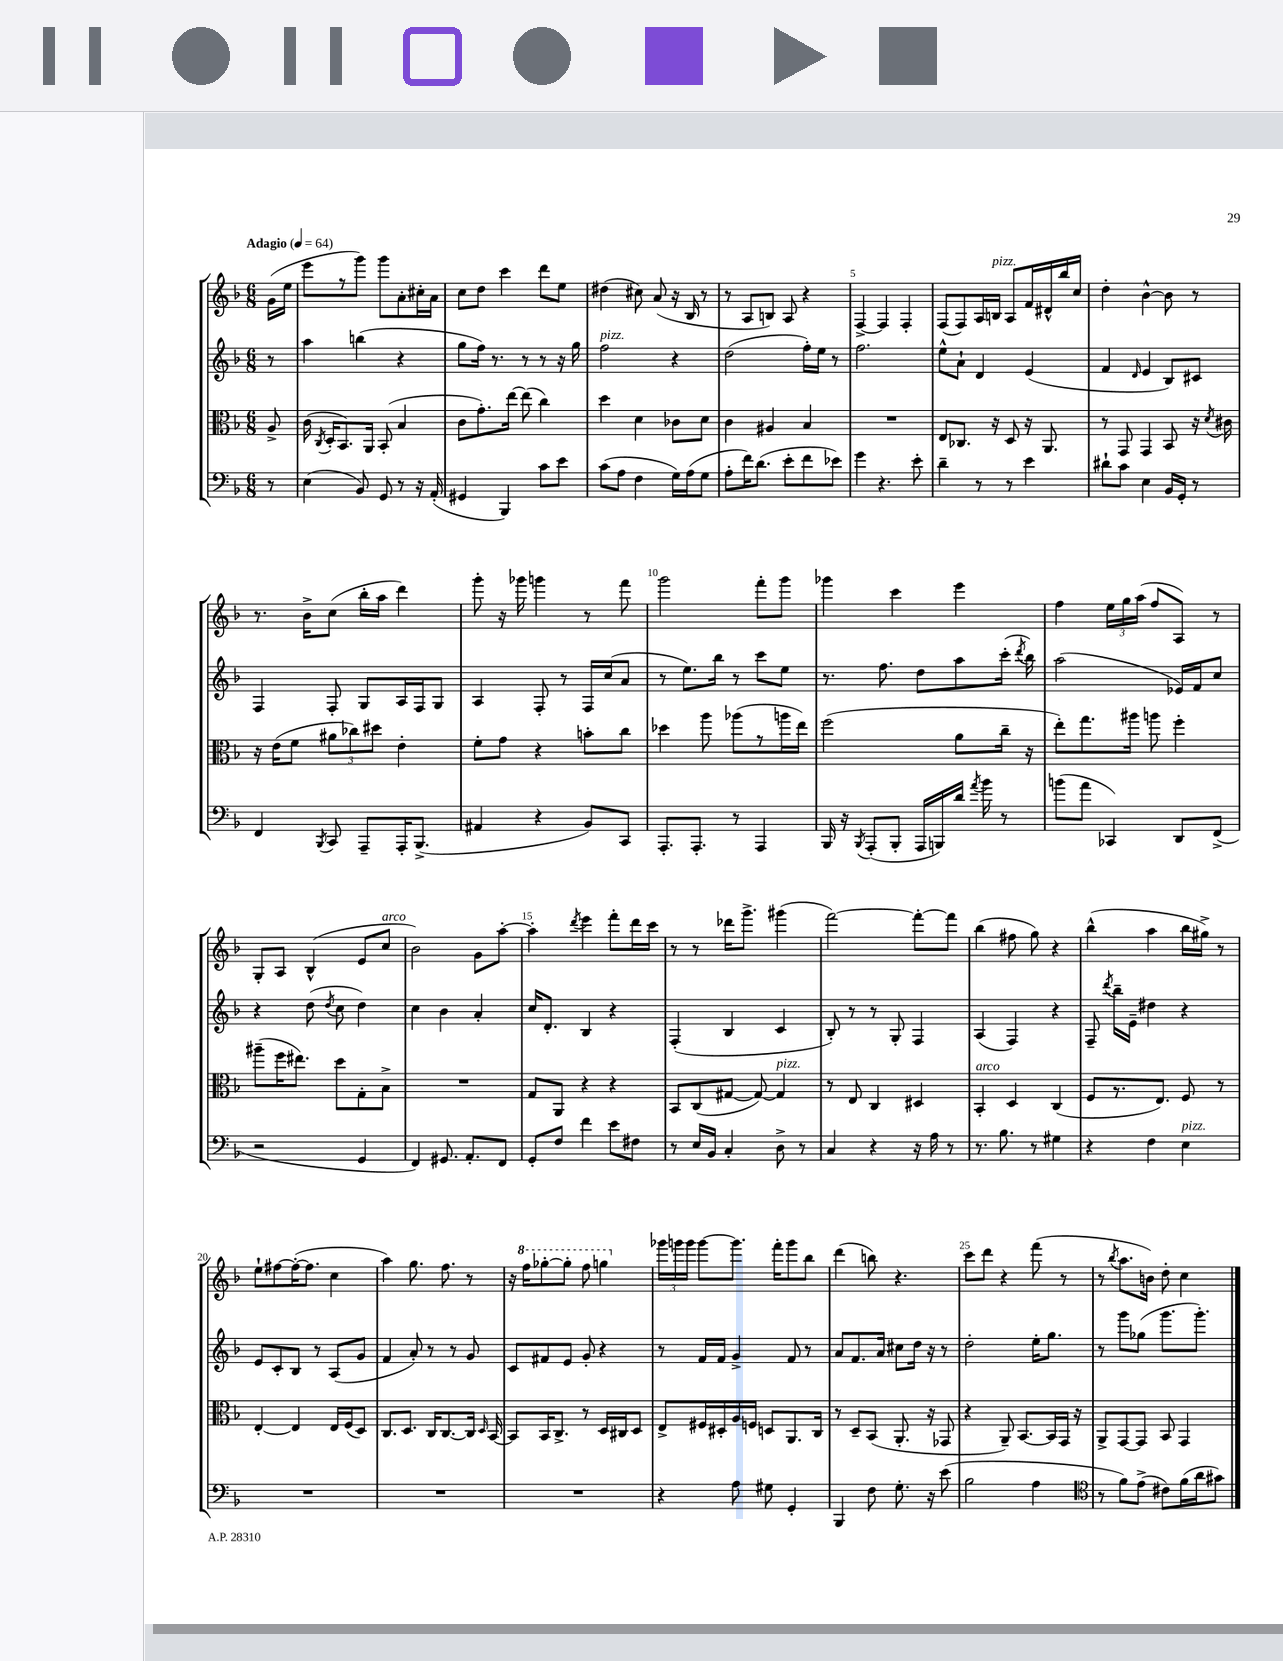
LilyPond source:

<<
\new StaffGroup <<
\new Staff = "s0" {
    \clef treble \key f \major \numericTimeSignature \time 6/8 \partial 8 \tempo "Adagio" 4 = 64
    \autoBeamOff g'16[( e''16] |
    e'''8[ r8 g'''8]) g'''8[ a'8-. cis''16-. a'16] |
    c''8[ d''8] c'''4 d'''8[ e''8] |
    dis''4( cis''8) a'8( r16 bes16 r8 |
    r8 a8[ b8]) a8 r4 |
    f4~-> f4 f4-. |
    f8[( f8) a16 b16]^\markup { \italic "pizz." } a8[ f'16 dis'16-^ bes''16 c''16] |
    d''4-. bes'4~-^ bes'8 r8 |
    r8. bes'16[-> c''8]( bes''16[-. a''16] d'''4) |
    g'''8-. r16 ges'''16 g'''4 r8 f'''8 |
    g'''2 f'''8[-. g'''8] |
    ges'''4 c'''4 e'''4 |
    f''4 \tuplet 3/2 { e''16[ g''16 a''16]( } f''8[ a8]) r8 |
    g8[-. a8] bes4-^( e'8[ c''8]^\markup { \italic "arco" } |
    bes'2) g'8[ a''8]~-. |
    a''4-. \acciaccatura { d'''8 } e'''4 f'''8[-. d'''16 c'''16] |
    r8 r8 des'''16[ g'''8.]-> gis'''4( |
    f'''2~) f'''8[~-. f'''8] |
    bes''4( fis''8 g''8) r4 |
    bes''4-^( a''4 bes''16[ gis''16]->) r8 |
    e''8[-! fis''8~ fis''16~-.( fis''8.] c''4 |
    a''4) g''8. f''8. r8 |
    r16 \ottava #1 f'''16[ ges'''8~-. ges'''8]-. f'''8 g'''4 \ottava #0 |
    \tuplet 3/2 { ges'''16[ g'''16 g'''16] } g'''8[~ g'''8.] f'''16[-. g'''8 bes''8] |
    d'''4( b''8) r4. |
    c'''8[ d'''8] r4 f'''8( r8 |
    r8 \acciaccatura { bes''8 } a''8.[ b'16]) d''8-. c''4 \bar "|." |
}
\new Staff = "s1" {
    \clef treble \key f \major \numericTimeSignature \time 6/8 \partial 8
    \autoBeamOff r8 |
    a''4 b''4( r4 |
    g''8[ f''16]) r8. r8 r8 r16 g''16 |
    f''2^\markup { \italic "pizz." } r4 |
    d''2( f''16[-.) e''16] r8 |
    f''2. |
    e''8[-^ a'8]-! d'4 e'4( |
    f'4 \grace { d'16 } e'4 bes8[) cis'8] |
    f4 f8-. g8[ a16 f16 g8] |
    a4 f8-. r8 f16[ c''16( a'8] |
    r8 e''8.[) bes''16] r8 c'''8[ e''8] |
    r8. f''8. d''8[ a''8 c'''16]-.( \acciaccatura { d'''8 } bes''16) |
    a''2( ees'16[) f'16 c''8] |
    r4 d''8( \acciaccatura { d''8 } c''8 d''4) |
    c''4 bes'4 a'4-. |
    c''16[ d'8.]-. bes4 r4 |
    f4-.( bes4 c'4 |
    bes8-.) r8 r8 g8-. f4 |
    a4( f4) r4 |
    f8-- \acciaccatura { d'''8 } bes''16[-- e'16]-- dis''4 r4 |
    e'8[ c'8-. bes8] r8 a8[( g'8] |
    f'4 a'8-.) r8 r8 g'8 |
    c'8[ fis'8 e'8] g'8-. r4 |
    r8 f'16[ f'16] g'4-> f'8 r8 |
    a'8[ f'8. a'16] cis''8[ d''16] r16 r8 |
    d''2-. e''16[-. g''8.] |
    r8 g'''8[ ges''8]( g'''8.[ g'''8.]-.) \bar "|." |
}
\new Staff = "s2" {
    \clef alto \key f \major \numericTimeSignature \time 6/8 \partial 8
    \autoBeamOff a8-> |
    c'16( \acciaccatura { c8 } d16[-. bes,8.) a,16] bes,8-.( bes4 |
    c'8[ g'8.-.) e''16]~ e''8( c''4) |
    d''4 d'4 ces'8[ d'8] |
    c'4 ais4 bes4 |
    R2. |
    e8[ ces8.] r16 d8 r16 a,8. |
    r8 g,8 g,4 bes,8 r16 \acciaccatura { d'8 } cis'16 |
    r16 e'16[( f'8] \tuplet 3/2 { ais'8[ ces''8) dis''8] } e'4-. |
    f'8[-. g'8] r4 b'8[-. c''8] |
    des''4 a''8 aes''8[( r8 a''16 e''16]) |
    f''2( a'8[ c''16]-- r16 |
    e''8[-.) g''8. ais''16] a''8 f''4-. |
    ais''8[--( f''16 eis''8.]) d''8[ g8-. bes8]-> |
    R2. |
    g8[ a,8] r4 r4 |
    bes,8[ c8( gis8]~ gis8~) gis4^\markup { \italic "pizz." } |
    r8 e8 c4 dis4 |
    bes,4-.^\markup { \italic "arco" } d4 c4( |
    f8[ r8. e8.]) f8 r8 |
    e4~-. e4 e16[ f16( d8]) |
    c8.[ d8.] c16[ c8.~ c16] \grace { d16 } bes,16~ |
    bes,8[ bes,16 c8.]-> r8 d16[ cis16 d8] |
    e8[-> fis16 dis16-. a16 f16] d8[ a,8. c16] |
    r8 d8[-- bes,8]( a,8.-. r16 ges,8 |
    r4 a,8--) bes,8.[~ bes,16 g,16] r16 |
    a,8[-> g,8~ g,8] bes,8 g,4 \bar "|." |
}
\new Staff = "s3" {
    \clef bass \key f \major \numericTimeSignature \time 6/8 \partial 8
    \autoBeamOff r8 |
    e4( bes,8) g,8 r8 r16 a,16-.( |
    gis,4 bes,,4) c'8[ e'8] |
    c'8[( a8] f4 g16[) a16( g8] |
    a8[-. f'16) d'8.]( e'8[-. f'8 ees'8]) |
    g'4 r4. e'8-. |
    d'4-- r8 r8 e'4 |
    dis'8[-! c'8] e4 bes,16[ g,16]-. r8 |
    f,4 \acciaccatura { bes,,8 } c,8 a,,8[-- a,,16-. bes,,8.]->( |
    ais,4 r4 bes,8[) c,8] |
    a,,8.[-. a,,8.]-. r8 a,,4 |
    bes,,16 r16 \acciaccatura { bes,,8 } a,,8[-.( bes,,8]-. a,,16[ b,,16) d'16] \acciaccatura { a'8 } bes'16 r8 |
    b'8[( a'8] ces,4) d,8[ f,8]->( |
    r2 g,4 |
    f,4) gis,8. a,8.[-. f,8] |
    g,8[-. f8] f'4 e'8[ fis8] |
    r8 e16[ bes,16] c4-. d8-> r8 |
    c4 r4 r16 a16 r8 |
    r8. bes8. r8 gis4 |
    r4 f4 e4^\markup { \italic "pizz." } |
    R2. |
    R2. |
    R2. |
    r4 a8 gis8 g,4-. |
    bes,,4 f8 g8.-. r16 e'8( |
    bes2 a4 |
    \clef tenor r8 f'8[) e'8]->( cis'8[) f'16( a'16 gis'8]) \bar "|." |
}
>>
>>
\layout { \context { \Score \override BarNumber.break-visibility = ##(#f #t #t) barNumberVisibility = #(every-nth-bar-number-visible 5) } }
